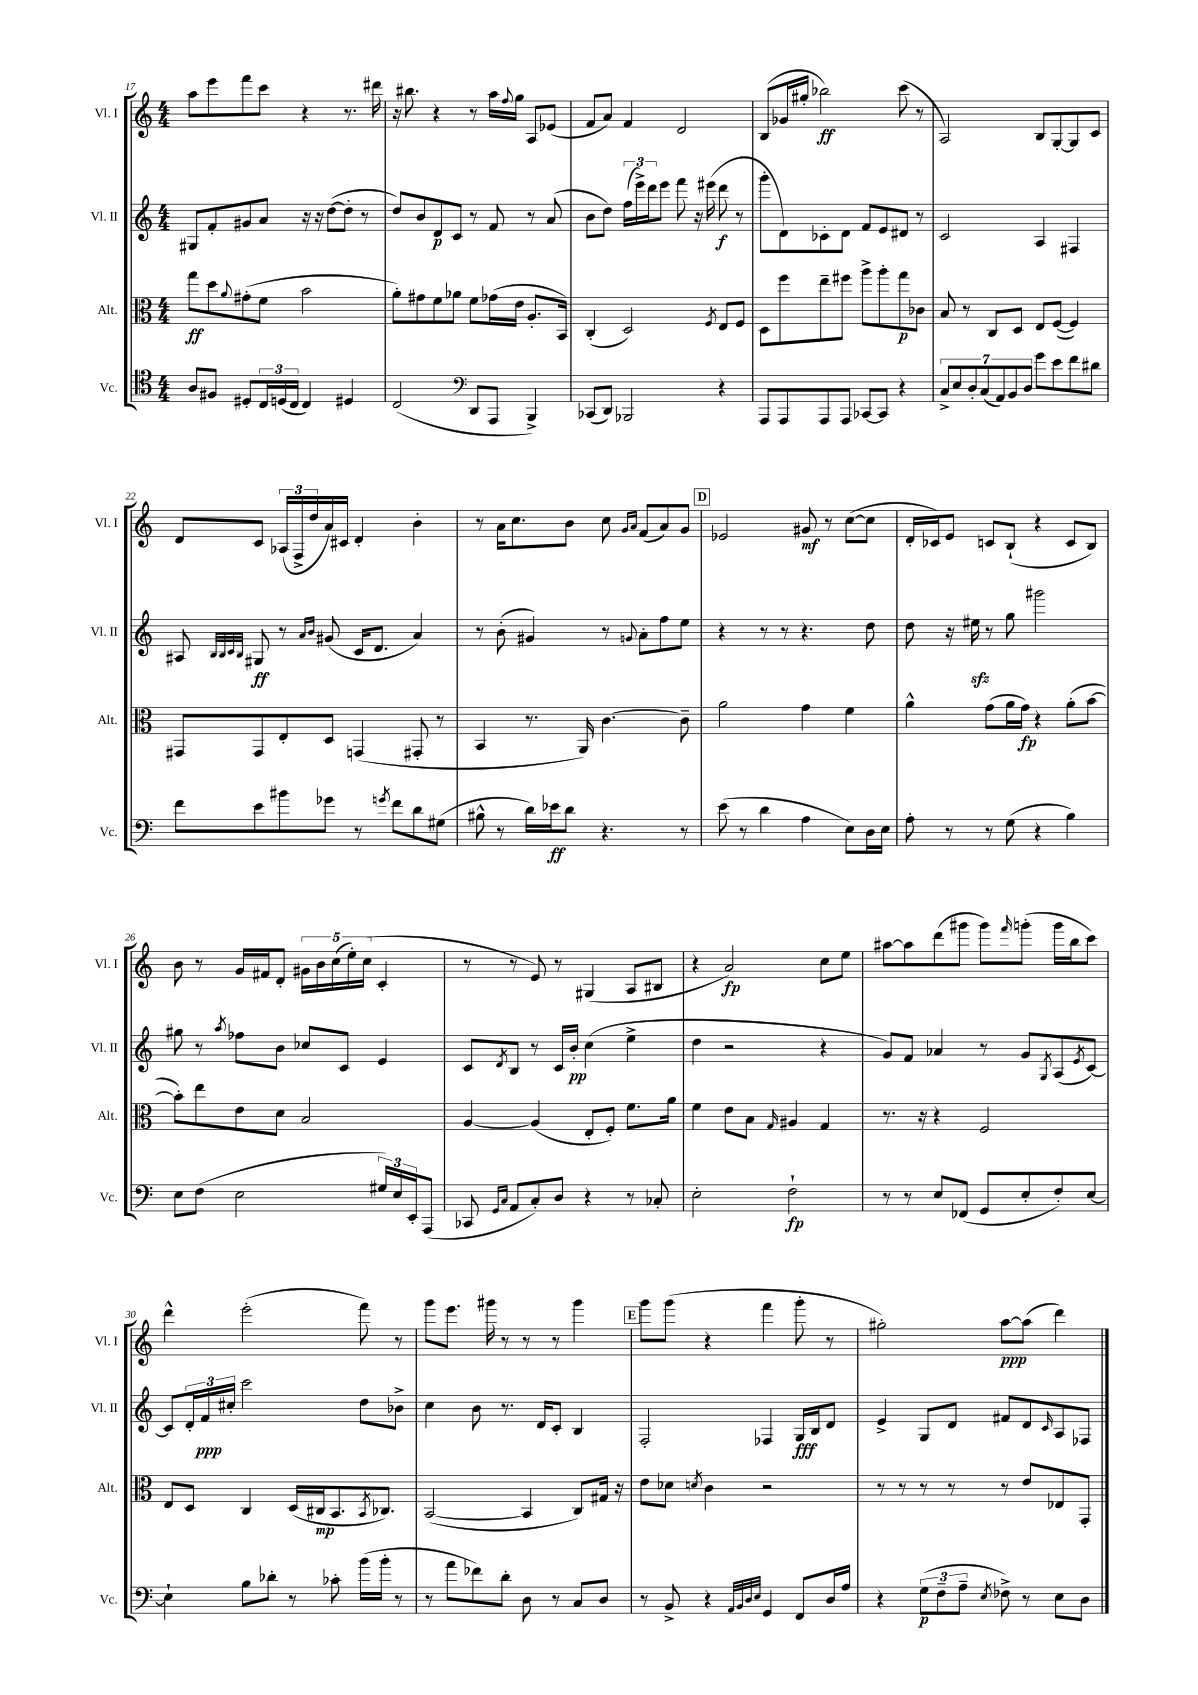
<<
\new StaffGroup <<
\new Staff = "s0" \with { instrumentName = "Vl. I" shortInstrumentName = "Vl. I" } {
    \clef treble \key c \major \numericTimeSignature \time 4/4
    a''8 e'''8 f'''8 c'''8 r4 r8. dis'''16 |
    r16 bis''8. r4 r8 a''16 \appoggiatura { f''8 } g''16 a8 ees'8( |
    f'8 a'8) f'4 d'2 |
    b8( ges'16 gis''16-. bes''2\ff) c'''8( r8 |
    a2) b8 g8~-. g8 c'8 |
    d'8 c'8 \tuplet 3/2 { aes16( f16-> d''16 } a'16) cis'16 d'4-. b'4-. |
    r8 a'16 c''8. b'8 c''8 \grace { g'16 a'16 } f'8( a'8) g'8 |
    \mark \markup { \box "D" } ees'2 gis'8\mf r8 c''8~( c''8 |
    d'16-. ces'16) e'8 c'8 b8-!( r4 c'8 b8) |
    b'8 r8 g'16 fis'16 d'8-. \tuplet 5/4 { gis'16 b'16 c''16( e''16-.) c''16( } c'4-. |
    r8 r8 e'8) r8 gis4( a8 bis8 |
    r4 a'2\fp) c''8 e''8 |
    ais''8~ ais''8 d'''8( gis'''8 gis'''8) \grace { f'''16 } g'''8-.( g'''16 b''16 c'''8) |
    d'''4-^ e'''2-.( f'''8) r8 |
    g'''8 e'''8. gis'''16 r8 r8 r8 gis'''4 |
    \mark \markup { \box "E" } g'''8 g'''8( r4 f'''4 g'''8-. r8 |
    gis''2-.) a''8~\ppp a''8( d'''4) \bar "|." |
}
\new Staff = "s1" \with { instrumentName = "Vl. II" shortInstrumentName = "Vl. II" } {
    \clef treble \key c \major \numericTimeSignature \time 4/4
    gis8 f'8-. gis'8 a'8 r16 r16 d''8~( d''8-. r8 |
    d''8) b'8 d'8\p c'8 r8 f'8 r8 a'8( |
    b'8 d''8) \tuplet 3/2 { f''16( e'''16->) d'''16 } e'''8 f'''8 r16 eis'''16( d'''8\f r8 |
    g'''8-. d'8) ces'8-. d'8 f'8 e'8 dis'8 r8 |
    c'2 a4 fis4 |
    ais8 \grace { b32 b32 c'32 b32 } gis8\ff r8 \grace { a'16 b'16 } gis'8( c'16 d'8. a'4) |
    r8 b'8-.( gis'4) r8 \appoggiatura { g'8 } a'8-. f''8 e''8 |
    \mark \markup { \box "D" } r4 r8 r8 r4. d''8 |
    d''8 r16 eis''16\sfz r8 g''8 gis'''2 |
    gis''8 r8 \acciaccatura { a''8 } fes''8 b'8 ces''8 c'8 e'4 |
    c'8 \acciaccatura { d'8 } b8 r8 c'16 b'16-.\pp c''4( e''4-> |
    d''4 r2 r4 |
    g'8) f'8 aes'4 r8 g'8 \acciaccatura { g8 } a8( \acciaccatura { e'8 } c'8~) |
    c'8 \tuplet 3/2 { d'16-. f'16\ppp cis''16-. } c'''2 d''8 bes'8-> |
    c''4 b'8 r8. d'16 c'8-. b4 |
    \mark \markup { \box "E" } f2-. fes4 g16\fff b16 d'8 |
    e'4-> g8 d'8 fis'8 d'8 \grace { c'16 } a8 fes8 \bar "|." |
}
\new Staff = "s2" \with { instrumentName = "Alt." shortInstrumentName = "Alt." } {
    \clef alto \key c \major \numericTimeSignature \time 4/4
    g''8\ff d''8 \appoggiatura { a'8 } gis'8-.( f'8 b'2 |
    a'8-.) gis'8 f'8 aes'8 f'8 ges'16( e'16 a8.-. b,16) |
    c4-.( d2) \acciaccatura { f8 } e8 f8 |
    d8 f''8 e''8-- fis''8 a''8-> a''8-. g''8\p ces'8 |
    b8 r8 c8 d8 e8 f8~( f4) |
    gis,8 gis,8 e8-. d8 g,4( gis,8-. r8 |
    b,4 r8. a,16) c'4.~ c'8-- |
    \mark \markup { \box "D" } a'2 g'4 f'4 |
    a'4-^ g'8( a'16 g'16\fp) r4 a'8-.( b'8~ |
    b'8-.) e''8 e'8 d'8 b2 |
    a4~ a4( e8-. f8-.) f'8. a'16 |
    f'4 e'8 b8 \grace { g16 } ais4 g4 |
    r8. r16 r4 f2 |
    e8 d8 c4 d16( cis16\mp b,8. \acciaccatura { b,8 } ces8.) |
    b,2~( b,4 c8) gis16 r16 |
    \mark \markup { \box "E" } e'8 des'8 \acciaccatura { d'8 } c'4 r2 |
    r8 r8 r8 r8 r8 e'8 ees8 g,8-. \bar "|." |
}
\new Staff = "s3" \with { instrumentName = "Vc." shortInstrumentName = "Vc." } {
    \clef tenor \key c \major \numericTimeSignature \time 4/4
    a8 fis8 dis8-. \tuplet 3/2 { c16 d16( c16 } c4) dis4 |
    c2( \clef bass d,8 a,,8 b,,4->) |
    ces,8( d,8) bes,,2 r4 |
    a,,8 a,,8 a,,8 a,,8 ces,8~ ces,8 r4 |
    \tuplet 7/4 { c8-> e8 d8-. c8( a,8) b,8 d8 } g'8 e'8 f'8 dis'8 |
    f'8 e'8 bis'8 ges'8 r8 \acciaccatura { g'8 } f'8 d'8 gis8( |
    bis8-^ r8 d'16) ees'16\ff d'8 r4. r8 |
    \mark \markup { \box "D" } e'8( r8 d'4 a4 e8) d16 e16 |
    a8-. r8 r8 g8( r4 b4) |
    e8 f8( e2 \tuplet 3/2 { gis16) e16 e,16-. } a,,8( |
    ces,8 \grace { g,16 c16 } a,8 c8-.) d8 r4 r8 ces8-. |
    e2-. f2-!\fp |
    r8 r8 e8 fes,8( g,8 e8-. f8-.) e8~ |
    e4-! b8 des'8-. r8 ces'8-. b'16( b'16-. r8 |
    r8 a'8 fes'8) d'8-. d8 r8 c8 d8 |
    \mark \markup { \box "E" } r8 b,8-> r4 \grace { a,32 b,32 d32 e32 } g,4 f,8 d16 a16 |
    r4 \tuplet 3/2 { g8\p( f8-- a8-- } \acciaccatura { e8 } fes8->) r8 e8 d8 \bar "|." |
}
>>
>>
\layout { \context { \Score currentBarNumber = #17 } }
